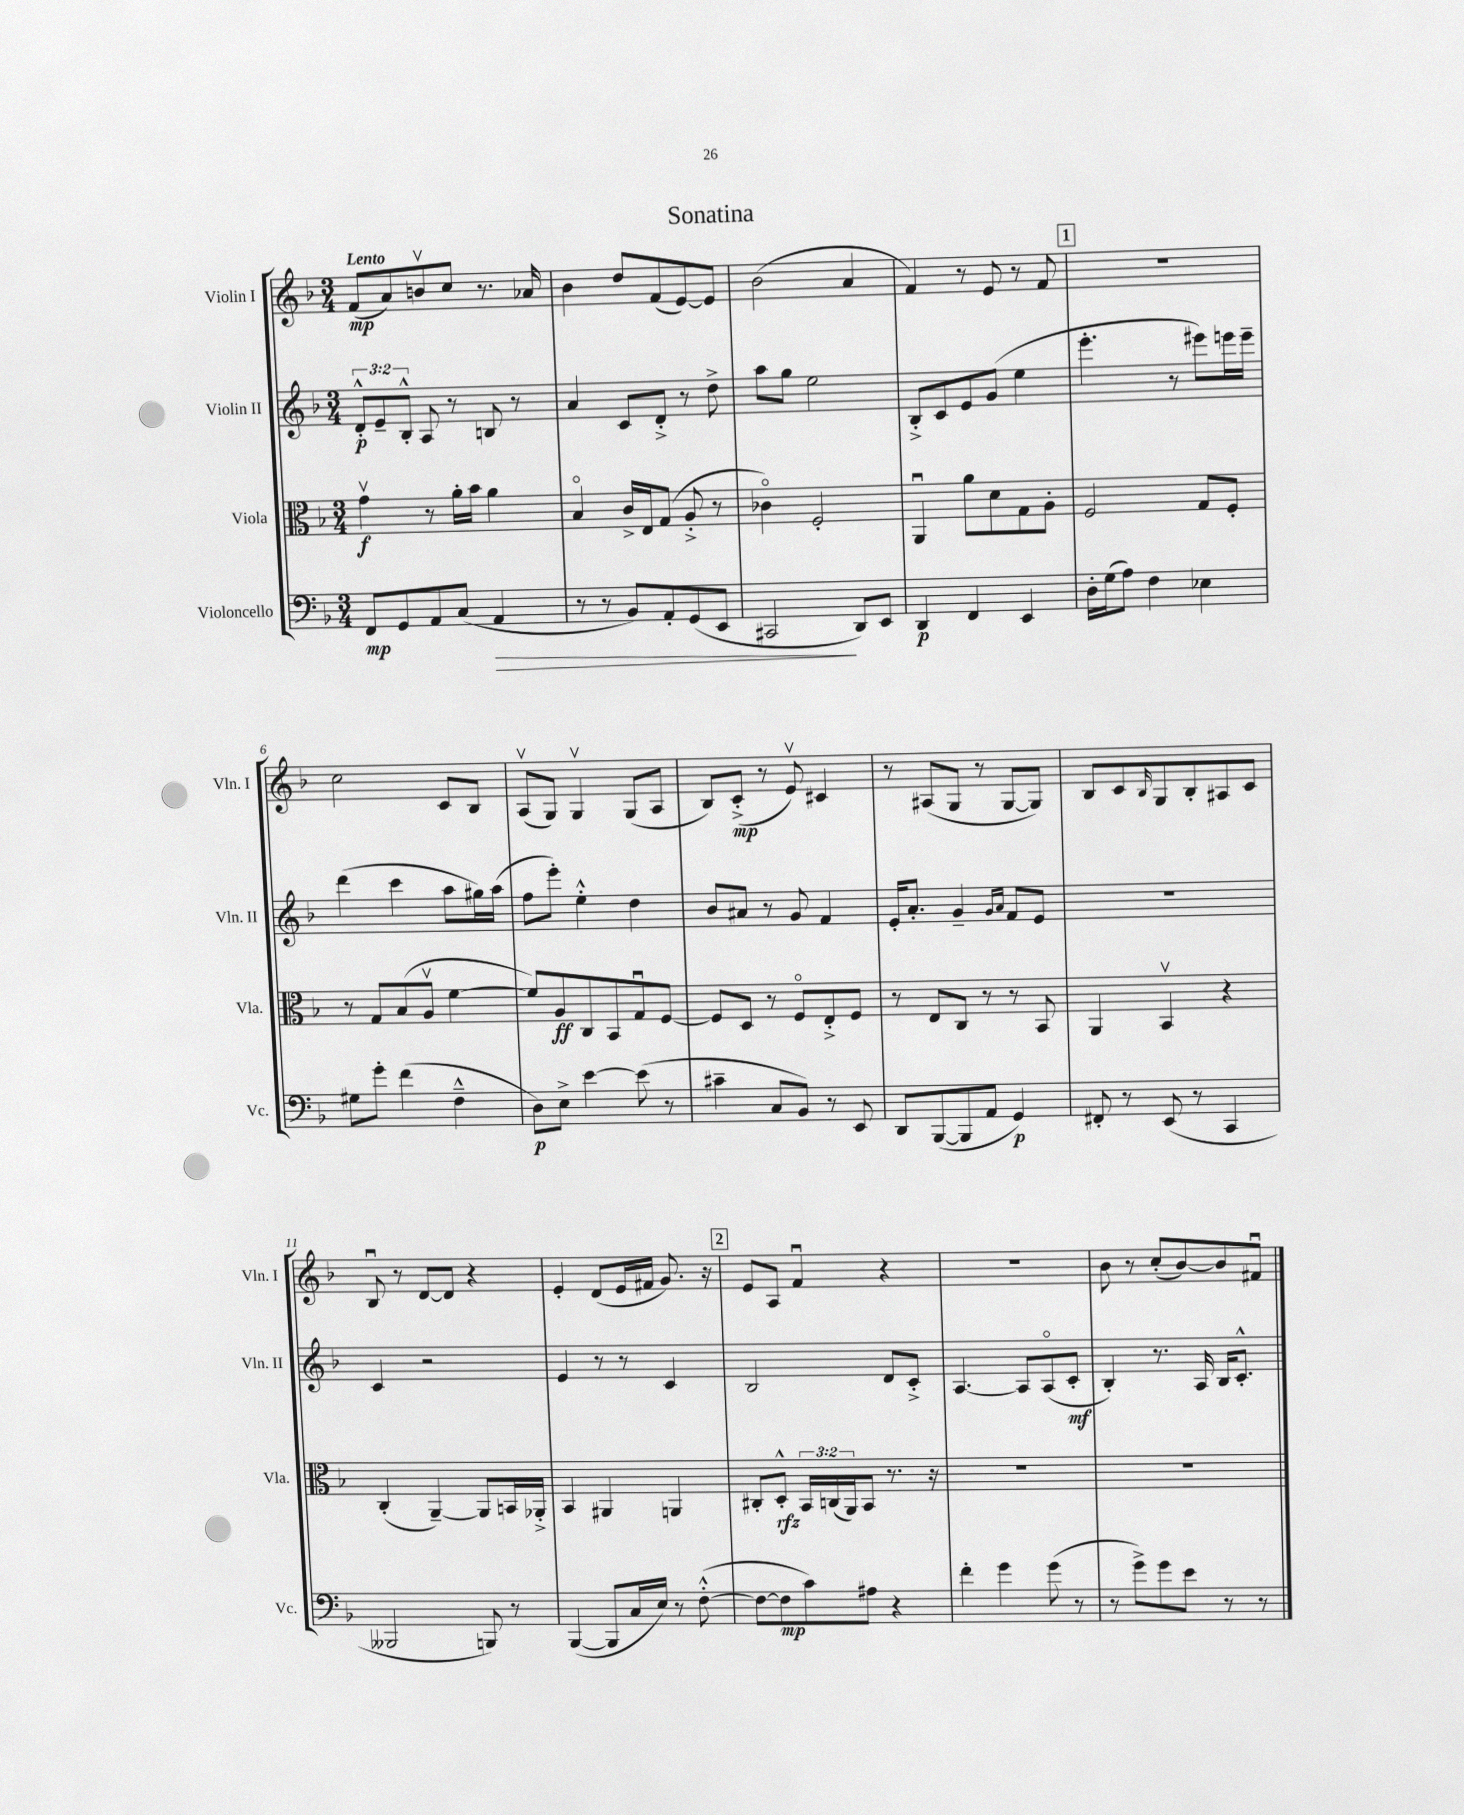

**kern	**dynam	**kern	**dynam	**kern	**dynam	**kern	**dynam
*part4	*part4	*part3	*part3	*part2	*part2	*part1	*part1
*staff4	*staff4	*staff3	*staff3	*staff2	*staff2	*staff1	*staff1
*I"Violoncello	*	*I"Viola	*	*I"Violin II	*	*I"Violin I	*
*I'Vc.	*	*I'Vla.	*	*I'Vln. II	*	*I'Vln. I	*
*clefF4	*	*clefC3	*	*clefG2	*	*clefG2	*
*k[b-]	*	*k[b-]	*	*k[b-]	*	*k[b-]	*
*M3/4	*	*M3/4	*	*M3/4	*	*M3/4	*
=1	=1	=1	=1	=1	=1	=1	=1
!	!	!	!	!	!	!LO:TX:a:B:t=Lento	!
8FF/L	mp	4gv\	f	12d'^^/L	p	(8f/L	mp
.	.	.	.	12e~/	.	.	.
8GG/	.	.	.	.	.	8a/)	.
.	.	.	.	12B-'^^/J	.	.	.
8AA/	.	8r	.	8A/	.	8bnv/	.
(8C/J	.	16a'\LL	.	8r	.	8cc/J	.
.	.	16b-\JJ	.	.	.	.	.
!	!LO:HP:b	!	!	!	!	!	!
4AA/	>	4a\	.	8Bn/	.	8.r	.
.	.	.	.	8r	.	.	.
.	.	.	.	.	.	16a-X/	.
=2	=2	=2	=2	=2	=2	=2	=2
8r	.	4B-/	.	4a/	.	4b-\	.
8r	.	.	.	.	.	.	.
8BB-/L)	.	16c^/LL	.	8c/L	.	8dd/L	.
.	.	16E/J	.	.	.	.	.
8AA'/	.	(8G/J	.	8d'^/J	.	(8f/	.
(8GG/	.	8A'^/	.	8r	.	[8e/)	.
8EE/J	.	8r	.	8dd^\	.	8e/J]	.
=3	=3	=3	=3	=3	=3	=3	=3
2CC#X/	.	4c-X\)	.	8aa\L	.	(2b-\	.
.	.	.	.	8gg\J	.	.	.
.	.	2F'/	.	2ee\	.	.	.
8DD/L)	]	.	.	.	.	4a/	.
8EE/J	.	.	.	.	.	.	.
=4	=4	=4	=4	=4	=4	=4	=4
4DD/	p	4AAu/	.	8B-'^/L	.	4f/)	.
.	.	.	.	8c/	.	.	.
4FF/	.	8a\L	.	8e/	.	8r	.
.	.	8d\	.	(8g/J	.	8e/	.
4EE/	.	8G\	.	4ee\	.	8r	.
.	.	8A'\J	.	.	.	8f/	.
!!LO:REH:place=s1:t=1
=5	=5	=5	=5	=5	=5	=5	=5
16D'\LL	.	2F/	.	4.eee'\	.	2.r	.
(16G\J	.	.	.	.	.	.	.
8A\J)	.	.	.	.	.	.	.
4F\	.	.	.	.	.	.	.
.	.	.	.	8r	.	.	.
4E-X\	.	8G/L	.	8eee#X\L)	.	.	.
.	.	8F'/J	.	16eeen\L	.	.	.
.	.	.	.	16eee~\JJ	.	.	.
!!LO:LB:g=z
=6	=6	=6	=6	=6	=6	=6	=6
8G#X\L	.	8r	.	(4ddd\	.	2cc\	.
8g'\J	.	8G/L	.	.	.	.	.
(4f\	.	(8B-/	.	4ccc\	.	.	.
.	.	8Av/J	.	.	.	.	.
4F~^^\	.	[4f\	.	8aa\L	.	8c/L	.
.	.	.	.	16gg#X\L)	.	8B-/J	.
.	.	.	.	(16aa\JJ	.	.	.
=7	=7	=7	=7	=7	=7	=7	=7
8D\L)	p	8f/L])	.	8ff\L	.	(8Av/L	.
8E^\J	.	8A/	ff	8eee'\J)	.	8G/J)	.
[4e\	.	8C/	.	4ee'^^\	.	4Gv/	.
.	.	8BB-/	.	.	.	.	.
(8e\]	.	8Gu/	.	4dd\	.	(8G/L	.
8r	.	[8F/J	.	.	.	8A/J	.
=8	=8	=8	=8	=8	=8	=8	=8
4c#X~\	.	8F/L]	.	8b-/L	.	8B-/L)	.
.	.	8D/J	.	8a#X/J	.	(8c'^/J	mp
8C/L	.	8r	.	8r	.	8r	.
8BB-/J)	.	8F/L	.	8g/	.	8ev/)	.
8r	.	8E'^/	.	4f/	.	4c#X/	.
8EE/	.	8F/J	.	.	.	.	.
=9	=9	=9	=9	=9	=9	=9	=9
8DD/L	.	8r	.	16e'/KL	.	8r	.
.	.	.	.	8.a'/J	.	.	.
([8BBB-/	.	8E/L	.	.	.	(8A#X/L	.
8BBB-/]	.	8C/J	.	4g~/	.	8G/J	.
8AA/J	.	8r	.	.	.	8r	.
.	.	.	.	16qqg/LL	.	.	.
.	.	.	.	16qqa/JJ	.	.	.
4GG/)	p	8r	.	8f/L	.	[8G/L	.
.	.	8BB-/	.	8e/J	.	8G/J])	.
=10	=10	=10	=10	=10	=10	=10	=10
8FF#X'/	.	4AA/	.	2.r	.	8B-/L	.
8r	.	.	.	.	.	8c/	.
.	.	.	.	.	.	16qqB-/	.
(8EE/	.	4BB-v/	.	.	.	8G/	.
8r	.	.	.	.	.	8B-'/	.
4CC/	.	4r	.	.	.	8A#X/	.
.	.	.	.	.	.	8c/J	.
!!LO:LB:g=z
=11	=11	=11	=11	=11	=11	=11	=11
2BBB--X/	.	(4C'/	.	4c/	.	8B-u/	.
.	.	.	.	.	.	8r	.
.	.	[4AA~/)	.	2r	.	[8d/L	.
.	.	.	.	.	.	8d/J]	.
8BBBn/)	.	8AA/L]	.	.	.	4r	.
8r	.	16BBn/L	.	.	.	.	.
.	.	16AA-X'^/JJ	.	.	.	.	.
=12	=12	=12	=12	=12	=12	=12	=12
([4BBB-/	.	4BB-/	.	4e/	.	4e'/	.
8BBB-/L]	.	4AA#X/	.	8r	.	(8d/L	.
16C/L	.	.	.	8r	.	16e/L	.
16E/JJ)	.	.	.	.	.	16f#X/JJ	.
8r	.	4AAn/	.	4c/	.	8.g/)	.
([8F'^^\	.	.	.	.	.	.	.
.	.	.	.	.	.	16r	.
!!LO:REH:place=s1:t=2
=13	=13	=13	=13	=13	=13	=13	=13
8F\L_	.	8C#X'/L	.	2B-/	.	8e/L	.
8F\]	mp	8D'^^/J	rfz	.	.	8A/J	.
8c\)	.	24BB-/LL	.	.	.	4fu/	.
.	.	(24Cn/	.	.	.	.	.
.	.	24AA/J)	.	.	.	.	.
8A#X\J	.	8BB-/J	.	.	.	.	.
4r	.	8.r	.	8d/L	.	4r	.
.	.	.	.	8c'^/J	.	.	.
.	.	16r	.	.	.	.	.
=14	=14	=14	=14	=14	=14	=14	=14
4f'\	.	2.r	.	[4.A/	.	2.r	.
4g\	.	.	.	.	.	.	.
.	.	.	.	8A/L]	.	.	.
(8g\	.	.	.	(8A/	.	.	.
8r	.	.	.	8c'/J	mf	.	.
=15	=15	=15	=15	=15	=15	=15	=15
8r	.	2.r	.	4B-'/)	.	8b-\	.
8g^\L)	.	.	.	.	.	8r	.
8g\	.	.	.	8.r	.	(8cc'/L	.
8e\J	.	.	.	.	.	[8b-/)	.
.	.	.	.	16A/	.	.	.
8r	.	.	.	16B-/KL	.	8b-/]	.
.	.	.	.	8.c'^^/J	.	.	.
8r	.	.	.	.	.	8f#Xu/J	.
==	==	==	==	==	==	==	==
*-	*-	*-	*-	*-	*-	*-	*-
